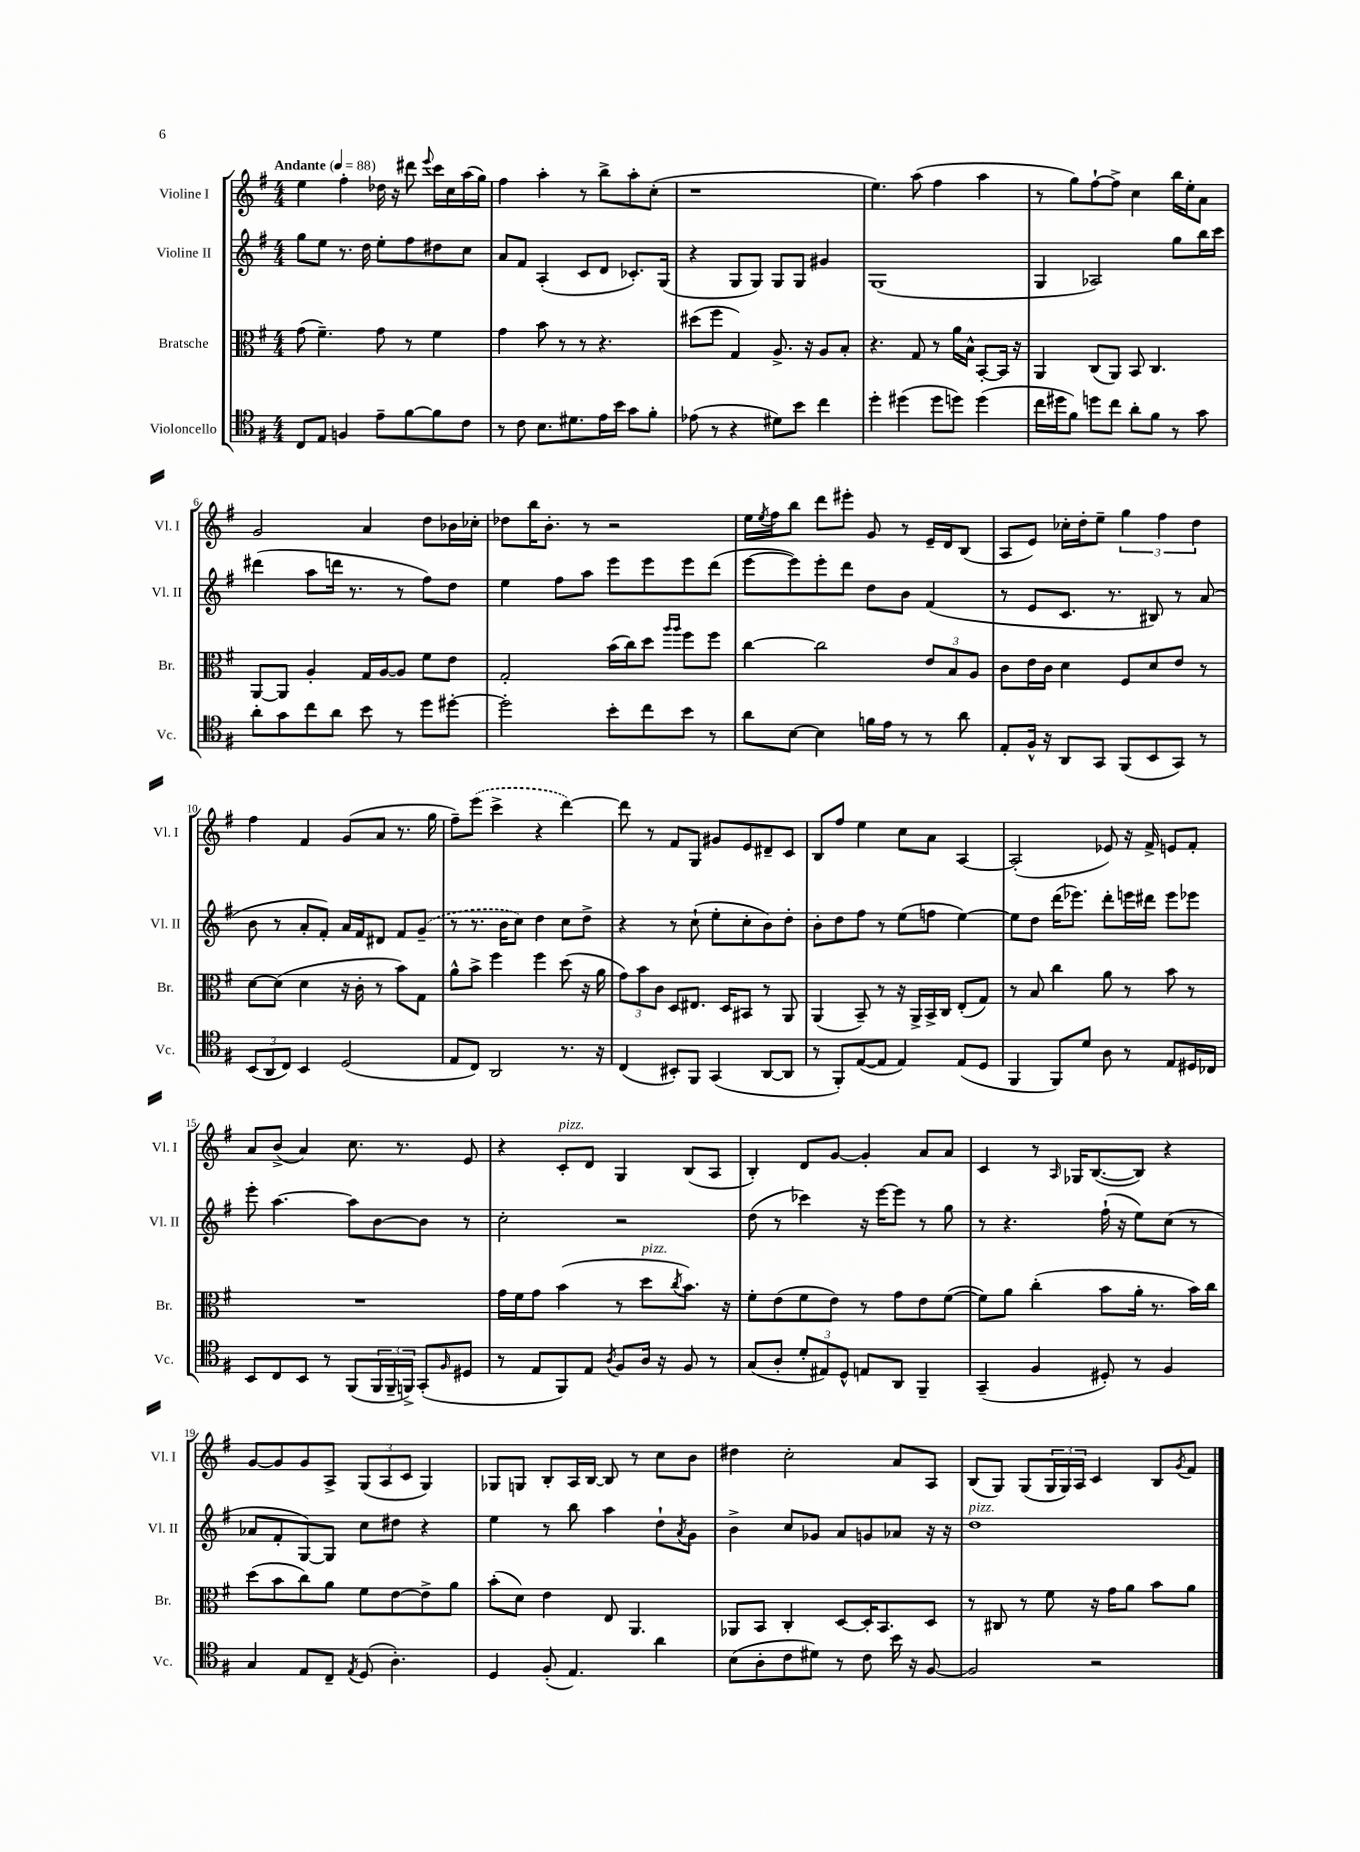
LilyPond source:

<<
\new StaffGroup <<
\new Staff = "s0" \with { instrumentName = "Violine I" shortInstrumentName = "Vl. I" } {
    \clef treble \key g \major \numericTimeSignature \time 4/4 \tempo "Andante" 4 = 88
    e''4 fis''4-. des''16 r16 dis'''8 \appoggiatura { e'''8 } c'''16 c''16 a''16( g''16) |
    fis''4 a''4-. r8 b''8-> a''8-. c''8-.( |
    r1 |
    e''4.) a''8( fis''4 a''4 |
    r8 g''8) fis''8~-! fis''8-> c''4 b''16 e''16-. a'8 |
    g'2 a'4 d''8 bes'16 ces''16-. |
    des''8 b''16 b'8.-. r8 r2 |
    e''16 \acciaccatura { e''8 } fis''16 b''8 d'''8 eis'''8-. g'8 r8 e'16-- d'16 b8( |
    a8 e'8) ces''16-. d''16-. e''8-- \tuplet 3/2 { g''4 fis''4 d''4 } |
    fis''4 fis'4 g'8( a'8 r8. g''16 |
    fis''8--) \once \slurDashed e'''8( c'''4-> r4 d'''4~) |
    d'''8 r8 fis'8 g8 gis'8 e'8 dis'8-- c'8 |
    b8 fis''8 e''4 c''8 a'8 a4~ |
    a2-.( ees'8) r16 fis'16-> e'8 fis'8-. |
    a'8 b'8->( a'4) c''8. r8. e'8 |
    r4 c'8-.^\markup { \italic "pizz." } d'8 g4 b8( a8 |
    b4-.) d'8 g'8~ g'4-. a'8 a'8 |
    c'4 r8 \grace { a16 } ges16 b8.~( b8) r4 |
    g'8~ g'8 g'8 a8-> \tuplet 3/2 { g8( a8 c'8 } g4) |
    ges8 g8 b8-. a16 b16~ b8 r8 c''8 b'8 |
    dis''4 c''2-. a'8 a8 |
    b8( g8) g8( \tuplet 3/2 { g16 g16) a16 } c'4 b8 \acciaccatura { g'8 } fis'8 \bar "|." |
}
\new Staff = "s1" \with { instrumentName = "Violine II" shortInstrumentName = "Vl. II" } {
    \clef treble \key g \major \numericTimeSignature \time 4/4
    g''8 e''8 r8. d''16 e''8-. fis''8 dis''8 c''8 |
    a'8 fis'8 a4-.( c'8 d'8 ces'8.-.) g16( |
    r4 g8 g8) g8 g8 gis'4 |
    g1( |
    g4 aes2) g''8 b''16 c'''16 |
    dis'''4( a''8 d'''16 r8. r8 fis''8) d''8 |
    e''4 fis''8 a''8 e'''8 e'''8 e'''8 d'''8( |
    e'''8~ e'''8) e'''8-. d'''8 d''8 b'8 fis'4( |
    r8 e'8 c'8. r8. bis8) r8 a'8( |
    b'8 r8 a'8-. fis'8-.) a'16 fis'16 dis'8 fis'8 \once \slurDashed g'8--( |
    r8 r8. b'16 c''8) d''4 c''8 d''8-> |
    r4 r8 c''8-!( e''8-. c''8-. b'8) d''8-. |
    b'8-. d''8 fis''8 r8 e''8( f''8 e''4~) |
    e''8 d''8 d'''16( ees'''8.) d'''8-. e'''16 dis'''16 e'''8 ees'''8 |
    e'''8-. a''4.~ a''8 b'8~ b'8 r8 |
    c''2-. r2 |
    d''8( r8 ces'''4) r16 e'''16~ e'''8 r8 g''8 |
    r8 r4. fis''16-!( r16 e''8) c''8( r8 |
    aes'8 fis'8-. g8~) g8 c''8 dis''8 r4 |
    e''4 r8 b''8 a''4 d''8-! \acciaccatura { a'8 } g'8 |
    b'4-> c''8 ges'8 a'8 g'8 aes'8 r16 r16 |
    d''1^\markup { \italic "pizz." } \bar "|." |
}
\new Staff = "s2" \with { instrumentName = "Bratsche" shortInstrumentName = "Br." } {
    \clef alto \key g \major \numericTimeSignature \time 4/4
    g'8( fis'4.--) g'8 r8 fis'4 |
    g'4 b'8 r8 r8 r4. |
    dis''8( fis''8 g4) a8.-> r16 a8 b8-. |
    r4. g8 r8 a'16 b16-^ b,8~-. b,16 r16 |
    a,4 c8( a,8) b,8 c4. |
    a,8~ a,8 a4-. g16 a16~ a8 fis'8 e'8 |
    g2-. b'16( c''16) d''8 \grace { a''16 a''16 } fis''8 fis''8 |
    c''4~ c''2 \tuplet 3/2 { e'8 b8 a8 } |
    c'8 e'16 c'16 d'4 fis8 d'8 e'8 r8 |
    d'8~ d'8( d'4 r16 c'16-. r8 b'8) g8 |
    a'8-^ b'8-> fis''4 fis''4 d''8( r16 a'16 |
    \tuplet 3/2 { g'8) b'8 c'8 } d8 eis8. d16 bis,8 r8 a,8 |
    a,4( b,8--) r8 r16 a,16-> b,16-> c16 e8-.( g8) |
    r8 b8 c''4 a'8 r8 b'8 r8 |
    R1 |
    g'16 fis'16 g'8 b'4( r8 d''8^\markup { \italic "pizz." } \acciaccatura { c''8 } b'8.) r16 |
    fis'8-. e'8( fis'8 e'8) r8 g'8 e'8 fis'8~( |
    fis'8) a'8 c''4-.( b'8 a'16-. r8. b'16) c''16 |
    d''8( b'8 c''8) a'8 fis'8 e'8~ e'8-> a'8 |
    b'8-.( d'8) e'4 e8 a,4. |
    aes,8 b,8 c4-. d8~ d16-. b,8. d8 |
    r8 cis8 r8 fis'8 r16 g'16 a'8 b'8 a'8 \bar "|." |
}
\new Staff = "s3" \with { instrumentName = "Violoncello" shortInstrumentName = "Vc." } {
    \clef tenor \key g \major \numericTimeSignature \time 4/4
    c8 e8 f4 e'8-- fis'8~ fis'8 c'8 |
    r8 c'8 b8. dis'8. e'16 b'16 g'8 fis'8-. |
    ees'8( r8 r4 dis'8) b'8 c''4 |
    d''4-. dis''4( dis''8 d''8) d''4( |
    c''16 dis''16 fis'8) d''8 c''8 a'8-. fis'8 r8 g'8 |
    a'8-. g'8 c''8 a'8 b'8 r8 d''8 dis''8~-. |
    dis''2-. b'8-. c''8 b'8 r8 |
    a'8 b8~ b4 f'16 e'16 r8 r8 a'8 |
    e8-. fis16-^ r16 a,8 g,8 fis,8( b,8 g,8) r8 |
    \tuplet 3/2 { b,8( a,8 c8) } b,4 d2( |
    e8 c8) a,2 r8. r16 |
    c4( bis,8-.) fis,8 g,4( a,8~ a,8 |
    r8 fis,8-.) e8~( e8 e4) e8( d8 |
    fis,4 fis,8) d'8 a8 r8 e8 dis16 ces16 |
    b,8 c8 b,8 r8 fis,8( \tuplet 3/2 { fis,16 fis,16-- f,16->) } g,8-.( \grace { fis16 } dis8 |
    r8 e8 fis,8) e8 \acciaccatura { a8 } fis8 a16 r16 fis8 r8 |
    g8( a8-. \tuplet 3/2 { d'8-. eis8) d8-^ } e8 a,8 fis,4-- |
    g,4--( fis4 dis8-.) r8 fis4 |
    g4 e8 c8-- \acciaccatura { e8 } d8( a4.-.) |
    d4 fis8-.( e4.) a'4 |
    b8( a8-. c'8 dis'8) r8 c'8 b'16 r16 fis8~ |
    fis2 r2 \bar "|." |
}
>>
>>
